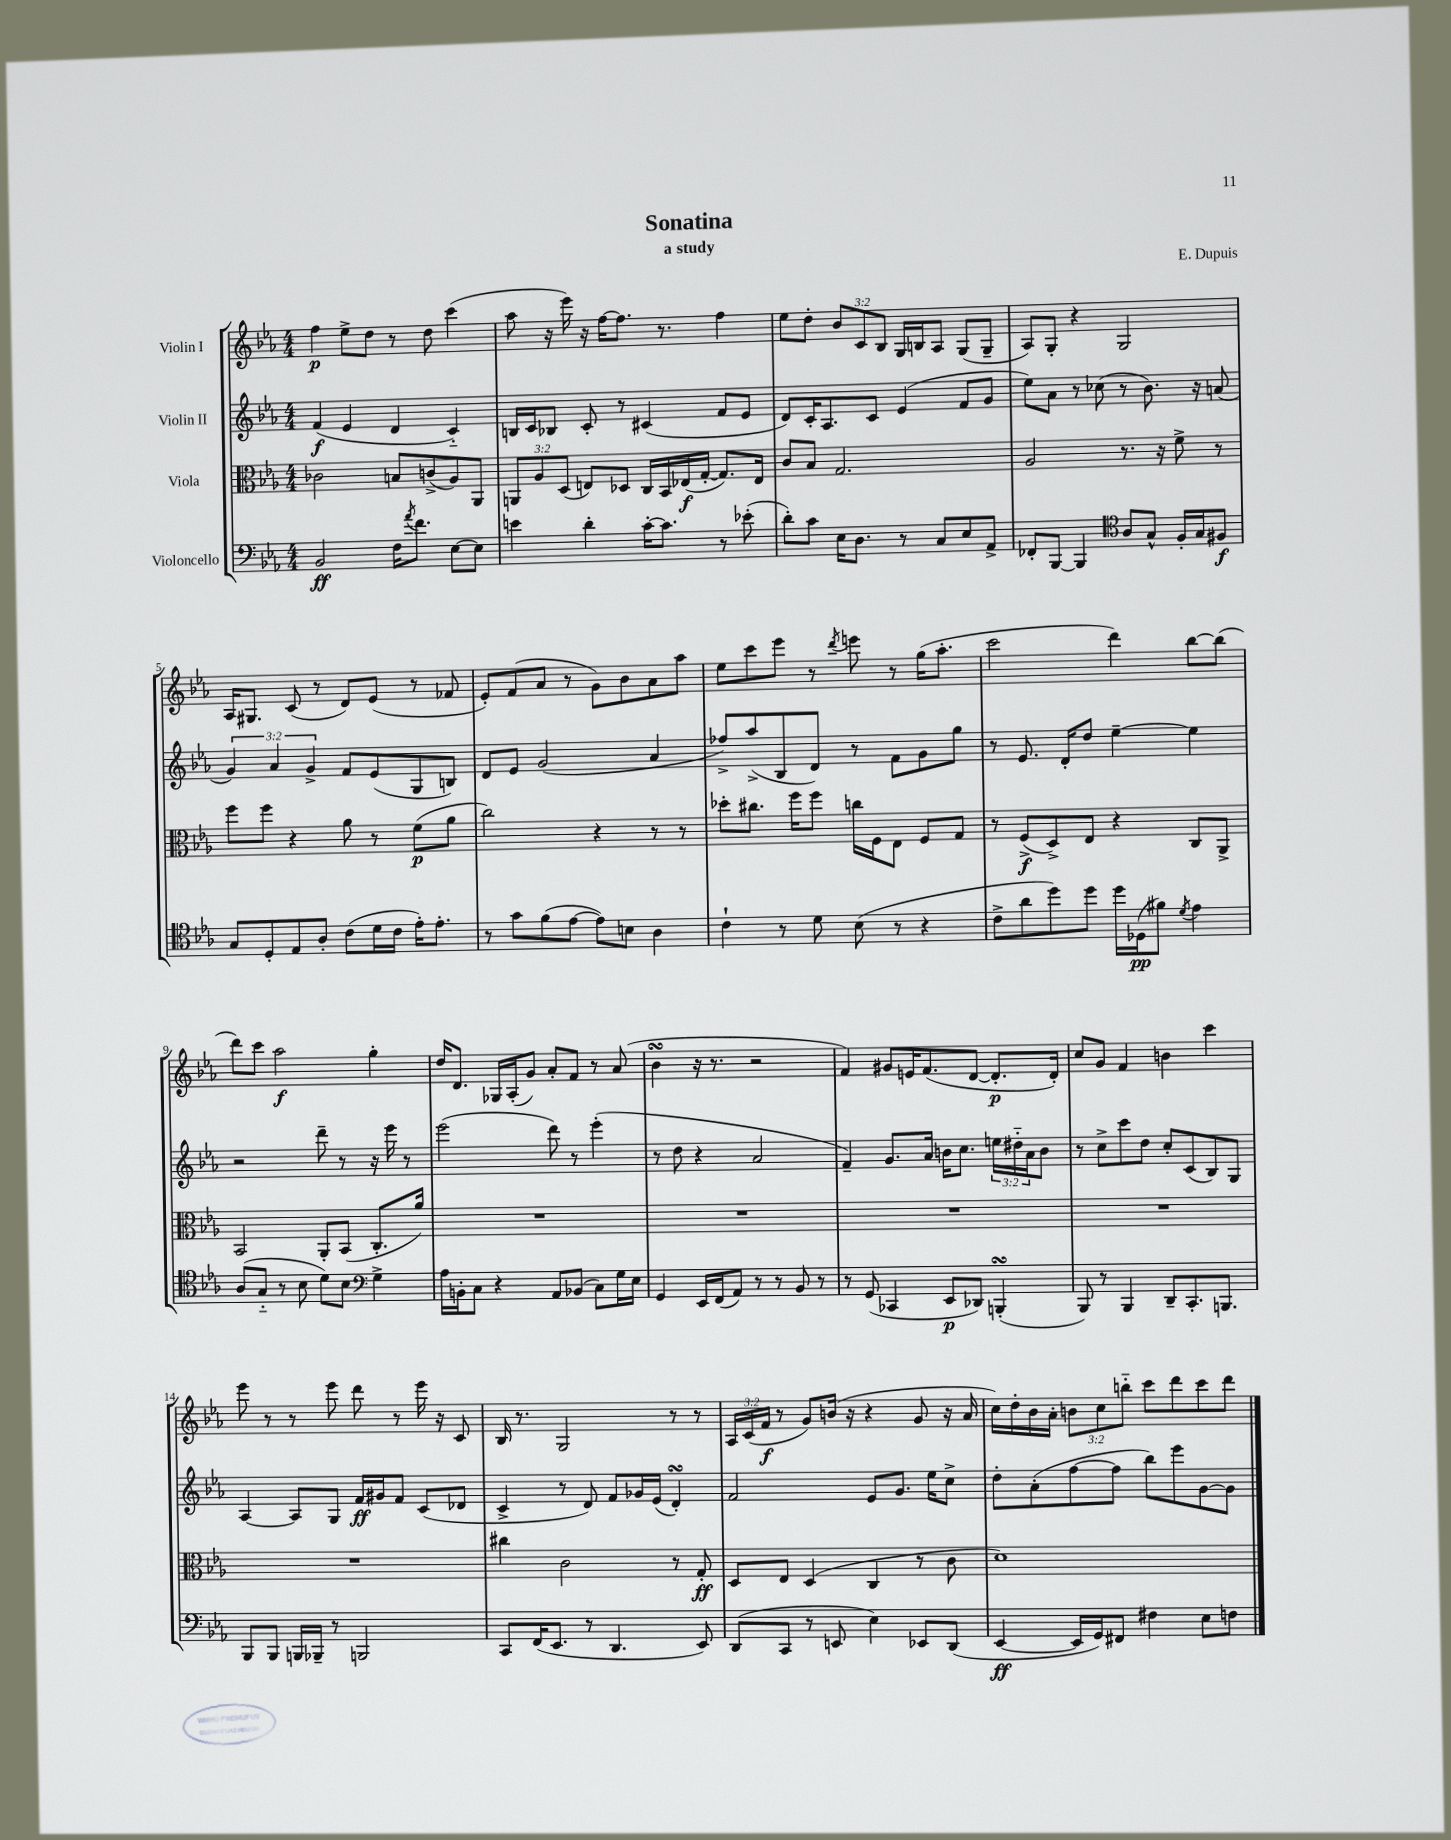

**kern	**kern	**kern	**kern
*staff4	*staff3	*staff2	*staff1
*clefF4	*clefC3	*clefG2	*clefG2
*k[b-e-a-]	*k[b-e-a-]	*k[b-e-a-]	*k[b-e-a-]
*M4/4	*M4/4	*M4/4	*M4/4
2BB-/	2c-\	(4f/	4ff\
.	.	4e-/	8ee-^\L
.	.	.	8dd\J
16F\LK	8B/L	4d/	8r
8qa-/	.	.	.
8.f\J	.	.	.
.	(8c^/	.	8dd\
[8E-\L	8A-/)	4c'~/)	(4ccc\
8E-\]J	8AA-/J	.	.
=	=	=	=
4e\	12AA/L	16B/LL	8aa-\
.	.	16c/J	.
.	12A-/	.	.
.	.	8B-/J	16r
.	(12D/J	.	.
.	.	.	16eee-\)
4d'\	8E/L)	8c'/	16r
.	.	.	[16ff\LK
.	8D-/J	8r	8.ff\]J
[16c'\LK	16C/LL	(4c#/	.
8.c\]J	16BB-/	.	8.r
.	(16E-/	.	.
.	[16G'/JJ	.	.
8r	8.G/]L)	8f/L	4ff\
(8e-'\	.	8e-/J	.
.	16E-/Jk	.	.
=	=	=	=
8d'\L)	8c/L	8d/L)	8ee-\L
8c\J	8B-/J	16c'/K	8dd'\J
.	.	8.A-/	.
16E-\LK	2.G/	.	12b-/L
8.D\J	.	.	.
.	.	.	12c/
.	.	8c/J	.
.	.	.	12B-/J
8r	.	(4e-/	16G/LL
.	.	.	16B/J
8C/L	.	.	8A-/J
8E-/	.	8f/L	(8G/L
8AA-^/J	.	8g/J	8G~/J
=	=	=	=
8FF-'/L	2A-/	8ee-\L)	8A-/L)
[8BBB-/J	.	8a-\J	8G'/J
4BBB-/]	.	8r	4r
.	.	(8cc-\	.
*clefC4	*	*	*
8A-/L	8.r	8r	2G/
8G^^/J	.	8.b-\)	.
.	16r	.	.
16F'/LL	8f^\	.	.
16G/J	.	16r	.
8F#/J	8r	(8a/	.
=	=	=	=
8G/L	8ff\L	6g/)	16A-/LK
.	.	.	8.G#/J
8D'/	8ff\J	.	.
.	.	6a-/	.
8E-/	4r	.	(8c/
.	.	6g^/	.
8A-'/J	.	.	8r
(8c\L	8a-\	8f/L	8d/L)
16d\L	8r	(8e-/	(8e-/J
16c\JJ	.	.	.
16e-'\LK)	(8f\L	8G/	8r
8.e-'\J	.	.	.
.	8a-\J	8B/J)	8f-/
=	=	=	=
8r	2cc\)	8d/L	8e-'/L)
8g\L	.	8e-/J	(8f/
(8f\	.	(2g/	8a-/J
[8e-\J	.	.	8r
8e-\]L)	4r	.	8g\L)
8B\J	.	.	8b-\
4A-\	8r	4a-/	8a-\
.	8r	.	8aa-\J
=	=	=	=
4c`\	8dd-'\L	8ff-^/L)	8ee-\L
.	8.cc#\J	(8aa-^/	8ccc\
8r	.	8B-/	8eee-\J
.	16ff\LK	.	.
8d\	8ff\J	8d/J)	8r
.	.	.	8qddd/
(8B-\	16cc\LL	8r	8eee\
.	16F\J	.	.
8r	8E-\J	8f\L	8r
4r	8F/L	8g\	(16gg\LK
.	.	.	8.aa-'\J
.	8G/J	8gg\J	.
=	=	=	=
8c^\L	8r	8r	2ccc\
8a-\	(8F^/L	8.e-/	.
8dd\)	8D^/)	.	.
.	.	16d'/LK	.
8dd\J	8E-/J	8dd/J	.
16dd\LL	4r	[4ee-~\	4ddd\)
(16D-\J	.	.	.
8f#\J)	.	.	.
8qd/	.	.	.
4e-\	8C/L	4ee-\]	[8bb-\L
.	8AA-^/J	.	(8bb-\]J
=	=	=	=
(8A-/L	2BB-/	2r	8ddd\L)
8G'~/J	.	.	8ccc\J
8r	.	.	2aa-\
8B-\	.	.	.
8d\L)	8AA-'/L	8ddd~\	.
8B-\J	(8BB-/J	8r	.
*clefF4	*	*	*
4G^\	8.C'/L	16r	4gg'\
.	.	16eee-\	.
.	.	8r	.
.	16a-/Jk)	.	.
=	=	=	=
16A-\LL	1r	(2eee-\	16dd/LK
16BB'\J	.	.	8.d/J
8C\J	.	.	.
4r	.	.	16G-/LL
.	.	.	(16A-'/J
.	.	.	8g/J)
8AA-/L	.	8ddd\)	8a-'/L
(8BB-/J	.	8r	8f/J
8C\L)	.	(4eee-'\	8r
16G\L	.	.	(8a-/
16E-\JJ	.	.	.
=	=	=	=
4GG/	1r	8r	4b-\
.	.	8dd\	.
16EE-/LL	.	4r	16r
(16FF/J	.	.	8.r
8AA-/J)	.	.	.
8r	.	2a-/	2r
8r	.	.	.
8BB-/	.	.	.
8r	.	.	.
=	=	=	=
8r	1r	4f~/)	4f/)
(8GG/	.	.	.
4CC-/	.	8.g/L	8g#/L
.	.	.	16e/K
.	.	16a-/Jk	(8.f/
8EE-/L	.	16b\LK	.
.	.	8.cc\J	.
8DD-/J)	.	.	[8d/J
(4BBB'/	.	24ee\LL	8.d'/]L
.	.	24dd#'~\	.
.	.	24a-\J	.
.	.	8b\J	.
.	.	.	16d'/Jk)
=	=	=	=
8BBB-/)	1r	8r	8cc/L
8r	.	8cc^\L	8g/J
4BBB-/	.	8ccc\	4f/
.	.	8dd\J	.
8DD~/L	.	8cc'/L	4b\
8.CC'/	.	(8c/	.
.	.	8B-/)	4ccc\
8.BBB/J	.	.	.
.	.	8G/J	.
=	=	=	=
8BBB-/L	1r	[4A-/	8eee-\
8BBB-/J	.	.	8r
16BBB/LL	.	8A-/]L	8r
16BBB-~/JJ	.	.	.
8r	.	8G/J	8eee-\
2BBB/	.	16f/LL	8ddd\
.	.	16g#/J	.
.	.	8f/J	8r
.	.	(8c/L	16eee-\
.	.	.	16r
.	.	8d-/J	8c/
=	=	=	=
8CC/L	4cc#\	4c^/	16B-/
.	.	.	8.r
(16FF/K	.	.	.
8.EE-/J	.	.	.
.	2c\	8r	2G/
8r	.	8d/)	.
4.DD/	.	8f/L	.
.	.	16g-/L	.
.	.	(16e-/JJ	.
.	8r	4d'/)	8r
8EE-/)	8G'/	.	8r
=	=	=	=
(8DD/L	8D/L	2f/	24A-/LL
.	.	.	(24c/
.	.	.	24f/JJ
8CC/J	8E-/J	.	8r
8r	(4D/	.	8g/L)
8EE/	.	.	(16b/Jk
.	.	.	16r
4E-\)	4C/	8e-/L	4r
.	.	8.g/J	.
8EE-/L	8r	.	8g/
.	.	16ee-\LK	.
(8DD/J	8c\	8cc^\J	16r
.	.	.	16a-/
=	=	=	=
[4EE-/	1d)	8dd'\L	16cc\LL)
.	.	.	16dd'\
.	.	(8a-'\	16b-\
.	.	.	16a-'\JJ
16EE-/]LL	.	[8ff\	12b\L
16GG/J)	.	.	.
.	.	.	12cc\
8FF#/J	.	8ff\]J	.
.	.	.	12bb'~\J
4F#\	.	8bb-\L)	8ccc\L
.	.	8eee-\	8ddd\
8E-\L	.	[8g\	8ccc\
8F\J	.	8g\]J	8ddd\J
==	==	==	==
*-	*-	*-	*-
